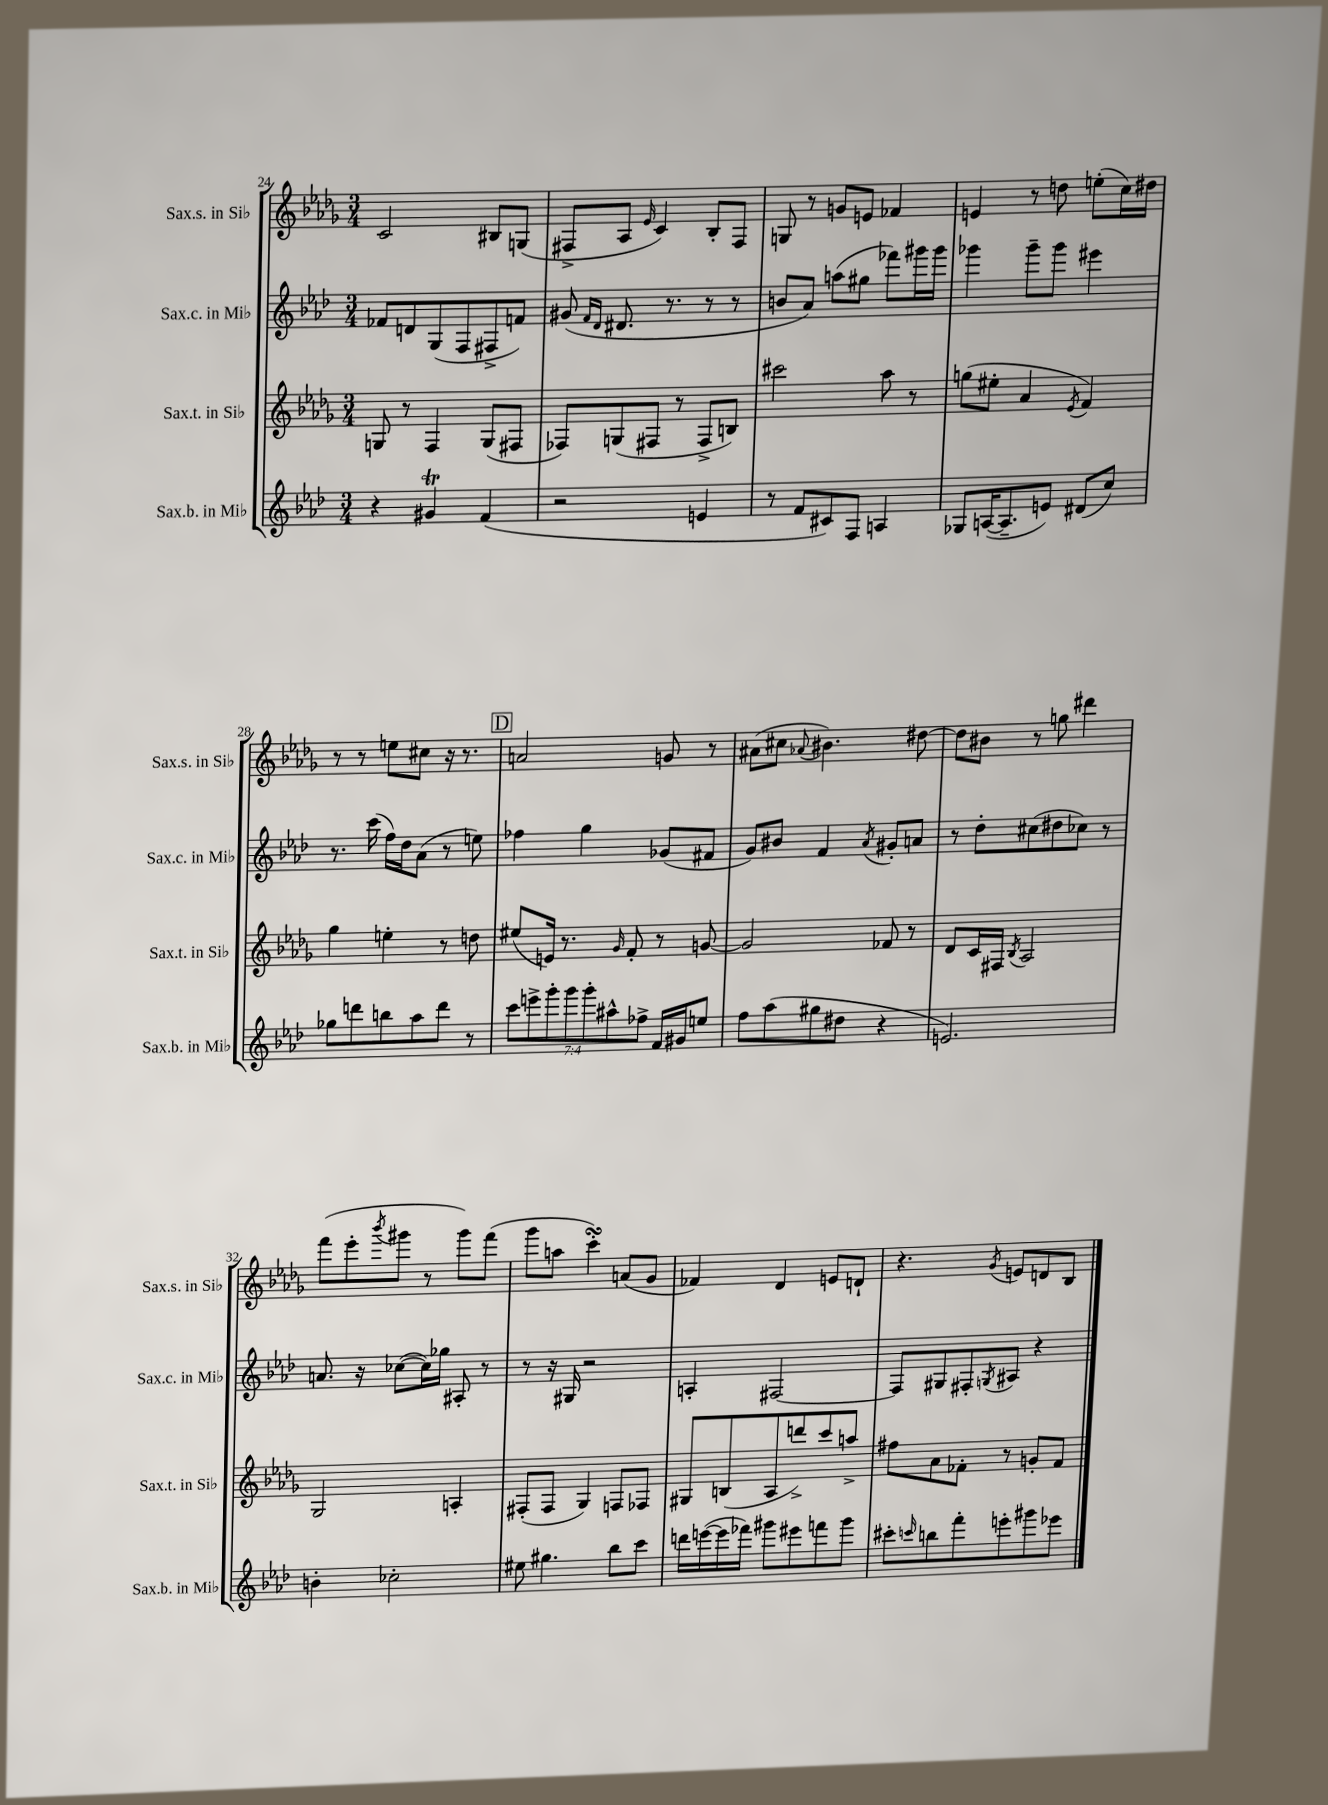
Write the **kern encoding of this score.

**kern	**kern	**kern	**kern
*staff4	*staff3	*staff2	*staff1
*clefG2	*clefG2	*clefG2	*clefG2
*k[b-e-a-d-]	*k[b-e-a-d-g-]	*k[b-e-a-d-]	*k[b-e-a-d-g-]
*M3/4	*M3/4	*M3/4	*M3/4
4r	8G	8f-	2c
.	8r	8d	.
4g#	4F	(8G	.
.	.	8F	.
(4f	(8G	8F#^	8B#
.	8F#	8f)	(8G
=	=	=	=
2r	8F-)	(8g#	8F#^
.	.	16qqf	.
.	.	16qqd-	.
.	(8G	8.d#	8A-
.	.	.	16qqe-
.	8F#	.	4c)
.	.	8.r	.
.	8r	.	.
4e	8F#^	8r	8B-'
.	8B)	8r	8F#
=	=	=	=
8r	2ccc#	8b	8G
8f	.	8a-)	8r
8c#)	.	(8aa	8g
8F	.	8gg#	8e
4A	8aa-	8fff-)	4f-
.	8r	16ggg#	.
.	.	16ggg#	.
=	=	=	=
8G-	(8gg	4ggg-	4e
([16A	8ee#'	.	.
8.A~]	.	.	.
.	4a-	8ggg-~	8r
8e)	.	8ggg-	8dd
.	8qe-	.	.
(8d#	4f)	4eee#	(8ee'
8cc)	.	.	16cc)
.	.	.	16dd#
=	=	=	=
8gg-	4gg-	8.r	8r
8ddd	.	.	8r
.	.	(16ccc	.
8bb	4ee'	16ff)	8ee
.	.	16dd-	.
8aa-	.	(8a-	8cc#
8ddd	8r	8r	16r
.	.	.	8.r
8r	8dd	8ee)	.
=	=	=	=
14ccc	(8ee#	4ff-	2a
14eee^	.	.	.
.	16e)	.	.
14ggg'	.	.	.
.	8.r	.	.
14ggg	.	.	.
.	.	4gg	.
14ggg'	.	.	.
14aa#^^	.	.	.
.	16qqg-	.	.
.	8f'	.	.
14ff-^	.	.	.
16f	8r	(8g-	8g
16g#	.	.	.
8ee	[8g	8f#	8r
=	=	=	=
8ff	2g]	8g)	(8a#
(8aa-	.	8b#	8cc#
.	.	.	8qqa-
8gg#	.	4f	4.b#)
8dd#	.	.	.
.	.	8qa-	.
4r	8f-	8g#'	.
.	8r	8a	[8dd#
=	=	=	=
2.e)	8d-	8r	8dd#]
.	16c	8dd-'	8b#
.	16F#	.	.
.	8qB-	.	.
.	2A-	(8cc#	8r
.	.	8dd#	8gg
.	.	8cc-)	4ddd#
.	.	8r	.
=	=	=	=
4b'	2G-	8.a	(8fff
.	.	.	8eee-'
.	.	16r	.
.	.	.	8qbbb-
2cc-'	.	([8cc-	8ggg#
.	.	16cc-])	8r
.	.	16gg-	.
.	4A'	8A#'	8ggg#)
.	.	8r	(8fff
=	=	=	=
8ee#	(8F#'	8r	8ggg-
4.gg#	8F#	16r	8aa
.	.	16G#	.
.	4G-)	2r	4ccc')
8bb-	8F	.	(8a
8ccc	8F-	.	8g-
=	=	=	=
16ddd	8G#	4A'	4f-)
([16eee	.	.	.
16eee]	(8B	.	.
16fff-)	.	.	.
8ggg#	8A-	[2F#	4d-
8eee#	8ddd^)	.	.
8fff	8ccc	.	8e
8ggg#	8aa^	.	8d`
=	=	=	=
8ccc#'	8ff#	8F#]	4.r
16qqccc	.	.	.
8bb	8a-	8G#	.
8fff'	8f-'	8F#'	.
.	.	8qG	8qg-
8eee'	8r	8A#	8e
8ggg#	8g'	4r	8d
8eee-	8f-	.	8B-
==	==	==	==
*-	*-	*-	*-
